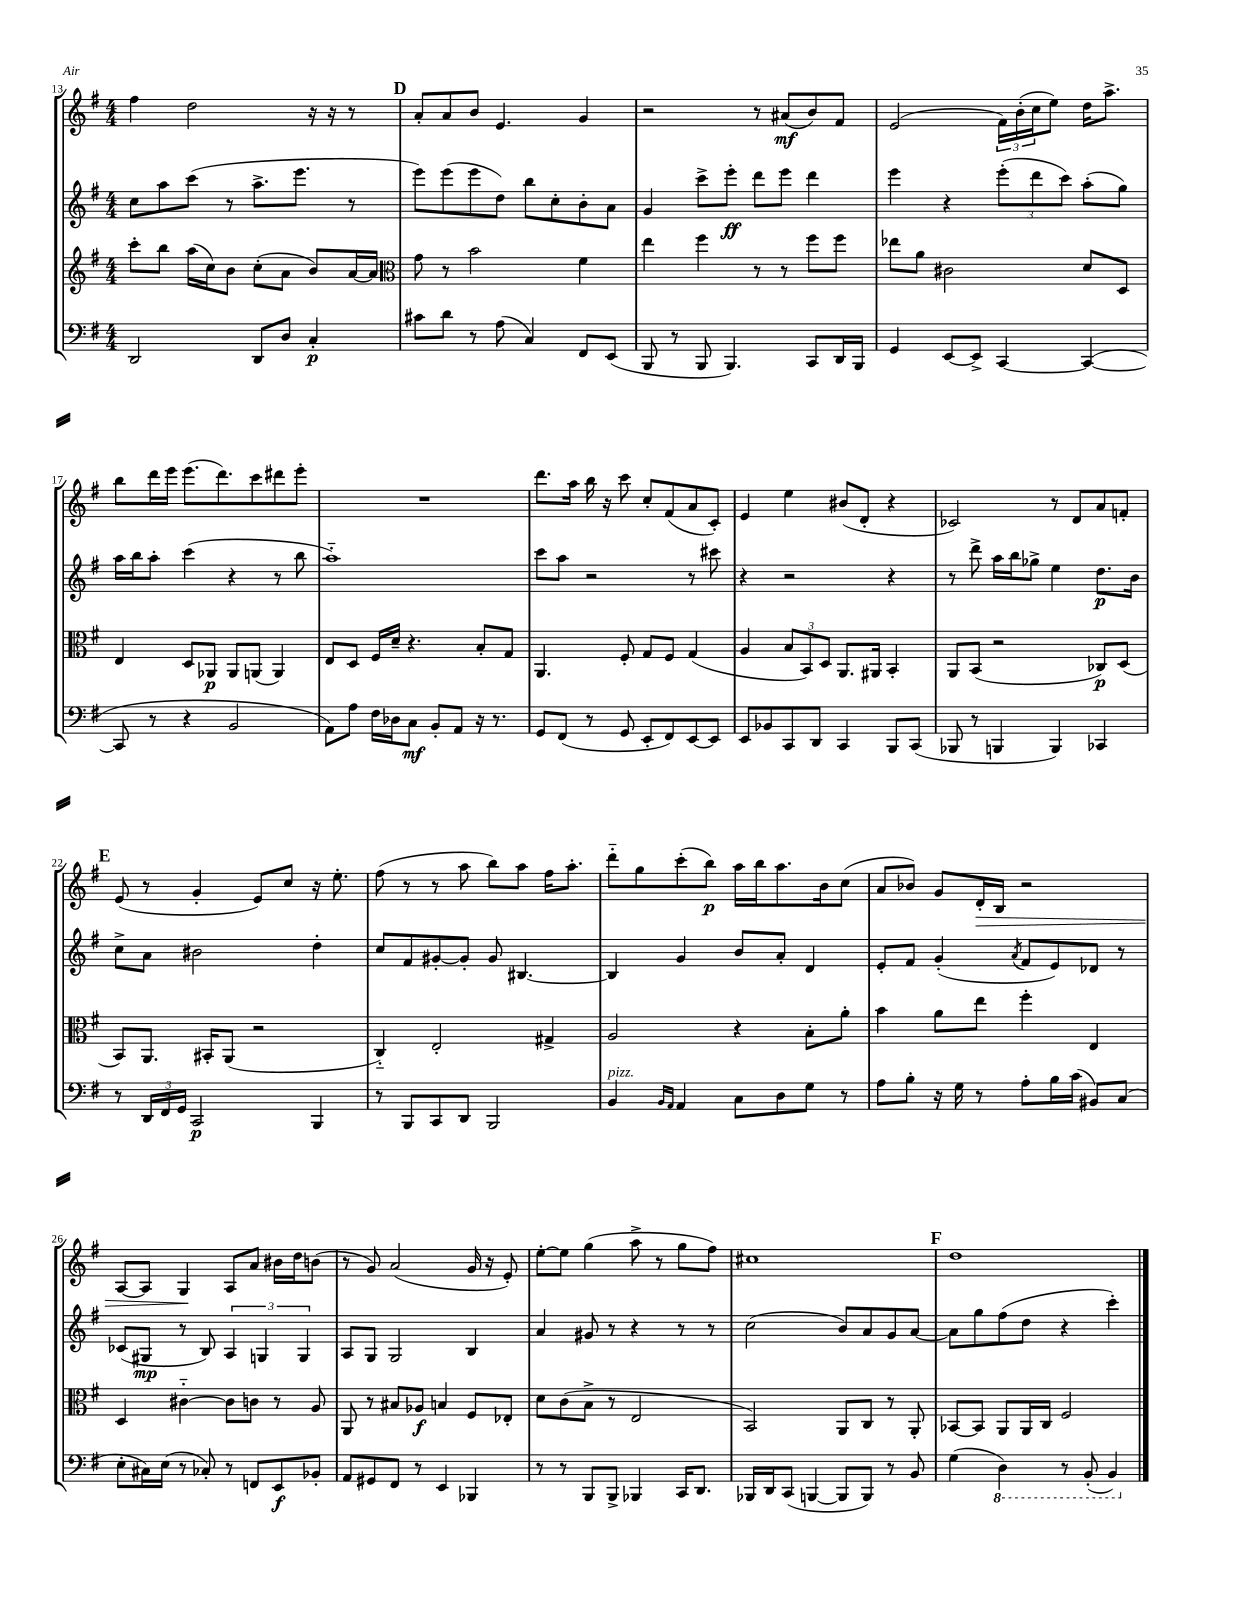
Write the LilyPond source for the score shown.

<<
\new StaffGroup <<
\new Staff = "s0" {
    \clef treble \key g \major \numericTimeSignature \time 4/4
    fis''4 d''2 r16 r16 r8 |
    \mark \markup { \bold "D" } a'8-. a'8 b'8 e'4. g'4 |
    r2 r8 ais'8\mf( b'8) fis'8 |
    e'2( \tuplet 3/2 { fis'16) b'16-.( c''16 } e''8) d''16 a''8.-> |
    b''8 d'''16 e'''16 e'''8.( d'''8.) c'''8 dis'''8 e'''8-. |
    R1 |
    d'''8. a''16 b''16 r16 c'''8 c''8-. fis'8( a'8 c'8-.) |
    e'4 e''4 bis'8( d'8-. r4 |
    ces'2) r8 d'8 a'8 f'8-. |
    \mark \markup { \bold "E" } e'8( r8 g'4-. e'8) c''8 r16 e''8.-. |
    fis''8( r8 r8 a''8 b''8) a''8 fis''16 a''8.-. |
    d'''8-_ g''8 c'''8-.( b''8\p) a''16 b''16 a''8. b'16 c''8( |
    a'8 bes'8) g'8 d'16-.\> b16 r2 |
    a8~ a8 g4\! a8 a'8 bis'16 d''16 b'8( |
    r8 g'8) a'2( g'16 r16 e'8-.) |
    e''8~-. e''8 g''4( a''8-> r8 g''8 fis''8) |
    cis''1 |
    \mark \markup { \bold "F" } d''1 \bar "|." |
}
\new Staff = "s1" {
    \clef treble \key g \major \numericTimeSignature \time 4/4
    c''8 a''8 c'''8( r8 a''8.-> e'''8. r8 |
    \mark \markup { \bold "D" } e'''8) e'''8( e'''8 d''8) b''8 c''8-. b'8-. a'8 |
    g'4 c'''8-> e'''8-.\ff d'''8 e'''8 d'''4 |
    e'''4 r4 \tuplet 3/2 { e'''8-.( d'''8 c'''8) } a''8-.( g''8) |
    a''16 b''16 a''8-. c'''4( r4 r8 b''8 |
    a''1-_) |
    c'''8 a''8 r2 r8 cis'''8 |
    r4 r2 r4 |
    r8 d'''8-> a''16 b''16 ges''8-> e''4 d''8.\p b'16 |
    \mark \markup { \bold "E" } c''8-> a'8 bis'2 d''4-. |
    c''8 fis'8 gis'8~-. gis'8-. gis'8 bis4.~ |
    bis4 g'4 b'8 a'8-. d'4 |
    e'8-. fis'8 g'4-.( \acciaccatura { a'8 } fis'8 e'8) des'8 r8 |
    ces'8( gis8\mp r8 b8) \tuplet 3/2 { a4 g4 g4 } |
    a8 g8 g2 b4 |
    a'4 gis'8 r8 r4 r8 r8 |
    c''2( b'8) a'8 g'8 a'8~ |
    \mark \markup { \bold "F" } a'8 g''8 fis''8( d''8 r4 c'''4-.) \bar "|." |
}
\new Staff = "s2" {
    \clef treble \key g \major \numericTimeSignature \time 4/4
    c'''8-. b''8 a''16( c''16) b'8 c''8-.( a'8 b'8) a'16~ a'16 |
    \mark \markup { \bold "D" } \clef alto g'8 r8 b'2 fis'4 |
    e''4 fis''4 r8 r8 fis''8 fis''8 |
    ees''8 a'8 cis'2 d'8 d8 |
    e4 d8 aes,8\p aes,8 a,8( a,4) |
    e8 d8 fis16 d'16-- r4. b8-. g8 |
    a,4. fis8-. g8 fis8 g4( |
    a4 \tuplet 3/2 { b8 b,8) d8 } a,8. ais,16 b,4-. |
    a,8 b,8( r2 ces8\p) d8( |
    \mark \markup { \bold "E" } b,8) a,8. bis,16-. a,8( r2 |
    c4-_) e2-. gis4-> |
    a2 r4 b8-. a'8-. |
    b'4 a'8 e''8 fis''4-. e4 |
    d4 cis'4~-_ cis'8 c'8 r8 a8 |
    a,8 r8 bis8 aes8\f b4 fis8 ees8-. |
    d'8 c'8( b8-> r8 e2 |
    b,2) a,8 c8 r8 a,8-. |
    \mark \markup { \bold "F" } bes,8~ bes,8 a,8 a,16 c16 fis2 \bar "|." |
}
\new Staff = "s3" {
    \clef bass \key g \major \numericTimeSignature \time 4/4
    d,2 d,8 d8 c4-.\p |
    \mark \markup { \bold "D" } cis'8 d'8 r8 a8( c4) fis,8 e,8( |
    b,,8 r8 b,,8 b,,4.) c,8 d,16 b,,16 |
    g,4 e,8~ e,8-> c,4~ c,4~( |
    c,8 r8 r4 b,2 |
    a,8) a8 fis16 des16 c8\mf b,8-. a,8 r16 r8. |
    g,8 fis,8( r8 g,8 e,8-. fis,8) e,8~ e,8 |
    e,8 bes,8 c,8 d,8 c,4 b,,8 c,8( |
    bes,,8 r8 b,,4 b,,4) ces,4 |
    \mark \markup { \bold "E" } r8 \tuplet 3/2 { d,16 fis,16 g,16 } c,2\p b,,4 |
    r8 b,,8 c,8 d,8 b,,2 |
    b,4^\markup { \italic "pizz." } \grace { b,16 a,16 } a,4 c8 d8 g8 r8 |
    a8 b8-. r16 g16 r8 a8-. b16 c'16( bis,8) c8( |
    e8-. cis16) e16( r8 ces8-.) r8 f,8 e,8\f bes,8-. |
    a,8 gis,8 fis,8 r8 e,4 bes,,4 |
    r8 r8 b,,8 b,,8-> bes,,4 c,16 d,8. |
    bes,,16 d,16 c,8( b,,4~ b,,8 b,,8) r8 b,8 |
    \mark \markup { \bold "F" } g4( \ottava #-1 d,4) r8 b,,8-.( b,,4) \ottava #0 \bar "|." |
}
>>
>>
\layout { \context { \Score currentBarNumber = #13 } }
